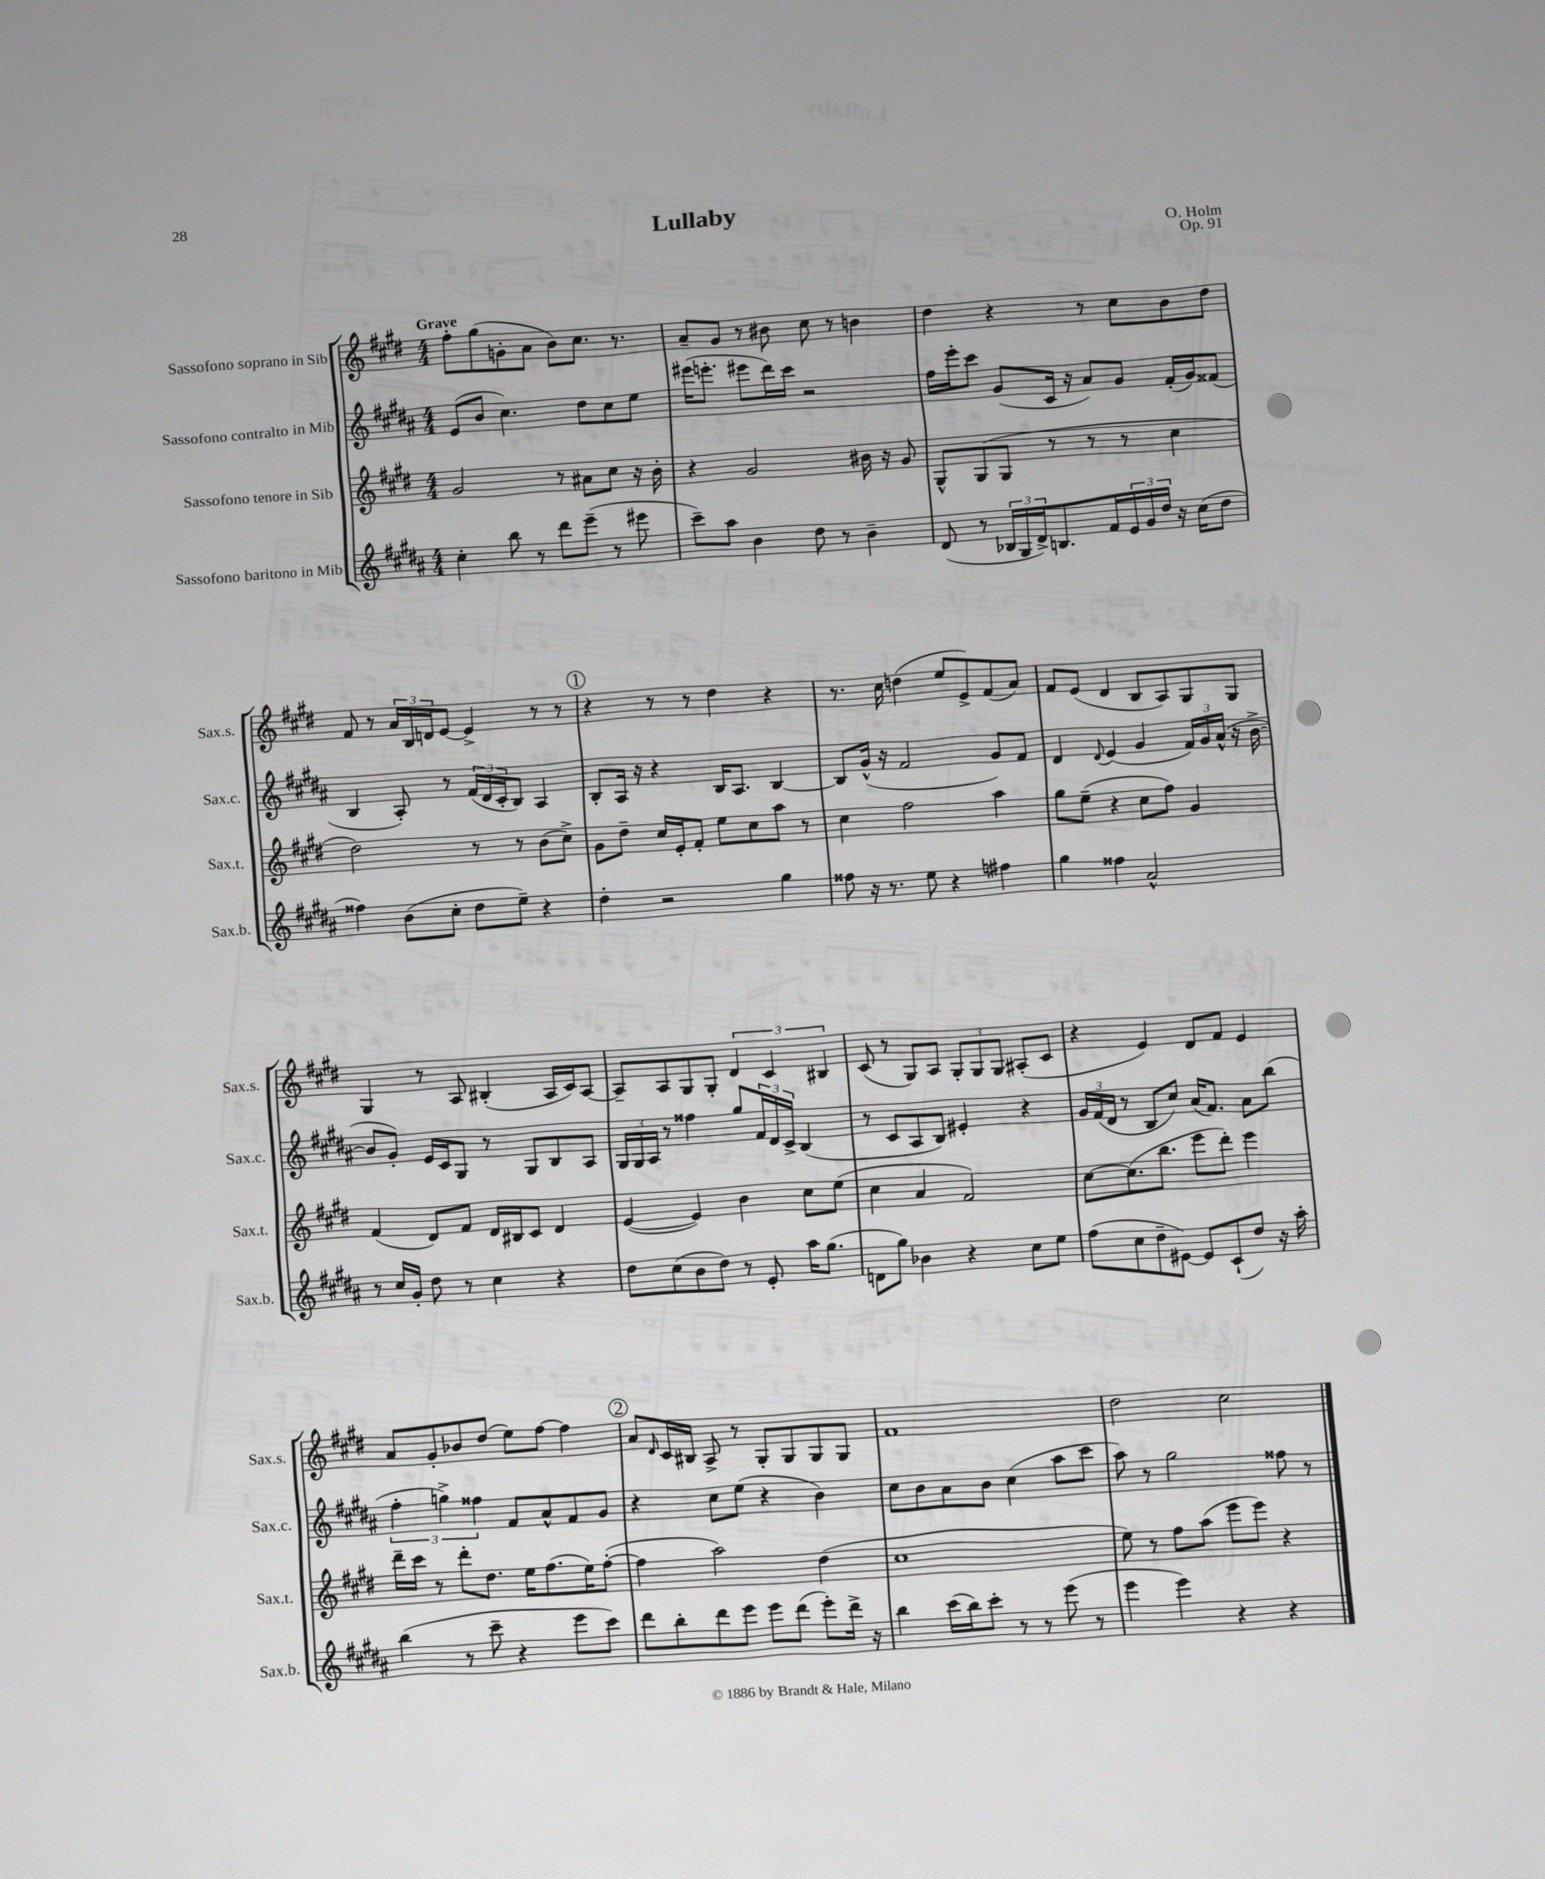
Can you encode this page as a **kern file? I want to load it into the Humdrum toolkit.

**kern	**kern	**kern	**kern
*part4	*part3	*part2	*part1
*staff4	*staff3	*staff2	*staff1
*I"Sassofono baritono in Mib	*I"Sassofono tenore in Sib	*I"Sassofono contralto in Mib	*I"Sassofono soprano in Sib
*I'Sax.b.	*I'Sax.t.	*I'Sax.c.	*I'Sax.s.
*clefG2	*clefG2	*clefG2	*clefG2
*k[f#c#g#d#a#]	*k[f#c#g#d#]	*k[f#c#g#d#a#]	*k[f#c#g#d#]
*M4/4	*M4/4	*M4/4	*M4/4
=1	=1	=1	=1
!	!	!	!LO:TX:a:B:t=Grave
4cc#'\	2g#/	(8e/L	8ff#'\L
.	.	8b/J	(8gg#\
8bb\	.	4.cc#\)	8gn'\
8r	.	.	8a\J
8ddd#\L	8r	.	8b\L)
(8eee~\J	8a#X\L	8dd#\L	8.cc#\J
8r	8cc#\J	8cc#\	.
.	.	.	8.r
8eee#X\	16r	8ee\J	.
.	16b'\	.	.
=2	=2	=2	=2
8ccc#~\L)	4r	(16eee#X\KL	8a~/L
.	.	8.eeen'\J	.
8aa#\J	.	.	8g#/J
4b\	2g#/	8eee#X\L	8r
.	.	16ddd#\L)	8b#X\
.	.	16ccc#\JJ	.
8dd#\	.	2r	8cc#\
8r	.	.	8r
4b~\	16b#X\	.	4bn\
.	16r	.	.
.	8g#/	.	.
=3	=3	=3	=3
(8d#/	8G#^^/L	16ff#\LL	4dd#\
.	.	16eee'\J	.
8r	(8G#/	8ccc#\J	.
24B-X/LL	8G#/J	(8g#/L	4r
24G#/	.	.	.
24d#^/J)	.	.	.
8.Bn/	8r	16c#/Jk	.
.	.	16r	.
.	8r	8a#/L)	8r
16f#/L	.	.	.
24e/	8r	8g#/J	8cc#\L
24g#/	.	.	.
24dd#/JJ	.	.	.
16r	4cc#\	(16f#'/LL	8b\
(16cc#\KL	.	16g#/J)	.
8dd#\J	.	(8f##X/J	8dd#\J
!!LO:LB:g=z
=4	=4	=4	=4
4ff##X\)	2dd#\)	4B/	8f#/
.	.	.	8r
(8b\L	.	8A#'/)	24a/LL
.	.	.	24B/
.	.	.	24dn/J
8cc#'\J	.	8r	[8e/J
8dd#\L	8r	(24f#/LL	4e^/]
.	.	24d#/	.
.	.	24c#'/J	.
8ee~\J)	8r	8B/J)	.
4r	(8b\L	4A#/	8r
.	8cc#^\J)	.	8r
!!LO:REH:place=s1:t=1
=5	=5	=5	=5
4dd#'\	8g#\L	8B'/L	4r
.	8dd#~\J	16A#/Jk	.
.	.	16r	.
2r	16cc#/LL	4r	8r
.	16e'/J	.	.
.	8f#'/J	.	8r
.	8ee\L	16B/KL	4dd#\
.	.	8.A#/J	.
.	8cc#\	.	.
4gg#\	8aa\J	[4B/	4r
.	8r	.	.
=6	=6	=6	=6
8ff##X\	4cc#\	8B/L]	8.r
16r	.	(16g#^^/Jk	.
8.r	.	16r	16cc#\
.	2ff#\	2f#/	(4ddn\
8ee\	.	.	.
4r	.	.	8ee/L
.	.	.	8e^/)
4ff#X\	4aa\	8g#/L)	(8f#/
.	.	8f#/J	8a/J)
=7	=7	=7	=7
4gg#\	8gg#\L	4d#/	8f#/L
.	(8ee~\J	.	(8e/J
.	.	8qqd#/	.
4ff##X\	4r	(4e/	4d#/
2a#^^/	8cc#\L	4g#/	8B/L
.	8ff#\J)	.	8A/)
.	4g#/	24f#/LL)	8G#/
.	.	24g#/	.
.	.	(24a#^^/JJ	.
.	.	16r	8G#/J
.	.	[16b^\	.
!!LO:LB:g=z
=8	=8	=8	=8
8r	(4f#/	8b/L]	4G#/
16cc#/LL	.	8g#'/J)	.
16g#'/JJ	.	.	.
8dd#\	8d#/L)	16e/LL	8r
.	.	16c#/J	.
8r	8f#/J	8G#/J	8A/
4cc#\	16d#/LL	8r	(4B#X'/
.	16B#X/J	.	.
.	8c#/J	8G#/L	.
4r	4d#/	8B/	16A/LL
.	.	.	16c#/J)
.	.	8A#/J	[8A/J
=9	=9	=9	=9
8dd#\L	([4e/	24G#/LL	8A~/L]
.	.	24G#/	.
.	.	24A#/JJ	.
(8cc#\	.	8r	8A/
8b\	4e/])	4ff##X\	8G#/
8dd#\J)	.	.	8G#'/J
8r	4b\	8gg#/L	6d#/
8e'/	.	24f#/L	.
.	.	24d#/	6c#/
.	.	24c#^/JJ	.
16aa#\KL	8cc#\L	(4B/	.
(8.gg#\J	.	.	.
.	.	.	6B#X/
.	(8ee\J	.	.
=10	=10	=10	=10
8dn\L	4cc#\	8r	(8c#/
8gg#\J)	.	8c#/L	8r
4b-X\	4a/	8A#/	8G#/L)
.	.	8B/J)	8A/J
4r	2f#/)	4e#X'/	12G#'/L
.	.	.	12G#/
.	.	.	12G#/J
8cc#\L	.	4r	(8A#X'/L
8ee\J	.	.	8c#/J
=11	=11	=11	=11
(8ff#\L	[8cc#\L	24g#/LL	4r
.	.	(24f#/	.
.	.	24d#/JJ	.
8cc#\	(8.cc#\]	8r	.
8dd#~\	.	8B/L	4e/)
.	8.bb\J	.	.
[8e#X\J)	.	8cc#/J)	.
8e#/L]	8eee\L	(16a#/KL	8d#/L
.	.	8.f#/J)	.
(8c#`/	8ddd#'\J)	.	8f#/J
8dd#/J)	4eee\	8a#\L	4e/
16r	.	(8bb\J	.
16aa#'\	.	.	.
!!LO:LB:g=z
=12	=12	=12	=12
(4bb\	16ddd#~\LL	6ff#'\	8a/L
.	16ccc#\JJ	.	.
.	8r	.	8g#'/
.	.	6ggn^\)	.
8r	8ddd#'\L	.	8b-X/
.	.	6ff##X\	.
8ccc#~\	8.dd#\J	.	(8dd#/J
4r	.	8f#/L	8ee\L)
.	16ee\KL	.	.
.	(8.ff#\	8a#^^/	[8ff#\J
8eee\L	.	8f#/	4ff#\]
.	16ee\K)	.	.
8ccc#\J)	([8ff#'\J	8g#/J	.
!!LO:REH:place=s1:t=2
=13	=13	=13	=13
8ddd#\L	4ff#\]	4r	8a/L
.	.	.	16qqd#/
8bb'\	.	.	16c#/L
.	.	.	16B#X/JJ
8ddd#\	2aa\)	8cc#\L	8A^/
8eee\J	.	(8ee\J	8r
8eee\L	.	4r	8G#'/L
(8ddd#\J	.	.	8G#/
8eee'\L)	(4dd#\	4b\)	8G#/
16ddd#^\Jk	.	.	8G#/J
16r	.	.	.
=14	=14	=14	=14
4bb\	1cc#	8cc#\L	1f#
.	.	8b\	.
(16ccc#\LL	.	8a#\	.
16bb\J)	.	.	.
8ccc#'\J	.	8b\J	.
8r	.	(4cc#\	.
8r	.	.	.
(8eee\	.	8aa#\L	.
8r	.	8ccc#\J	.
=15	=15	=15	=15
4eee\	8ee\)	8aa#\)	2dd#\
.	8r	8r	.
4eee\)	8ff#\L	2gg#\	.
.	(8aa\J	.	.
4r	8eee\L	.	2cc#\
.	8eee\J)	.	.
4r	4r	8ff##X\	.
.	.	8r	.
==	==	==	==
*-	*-	*-	*-
